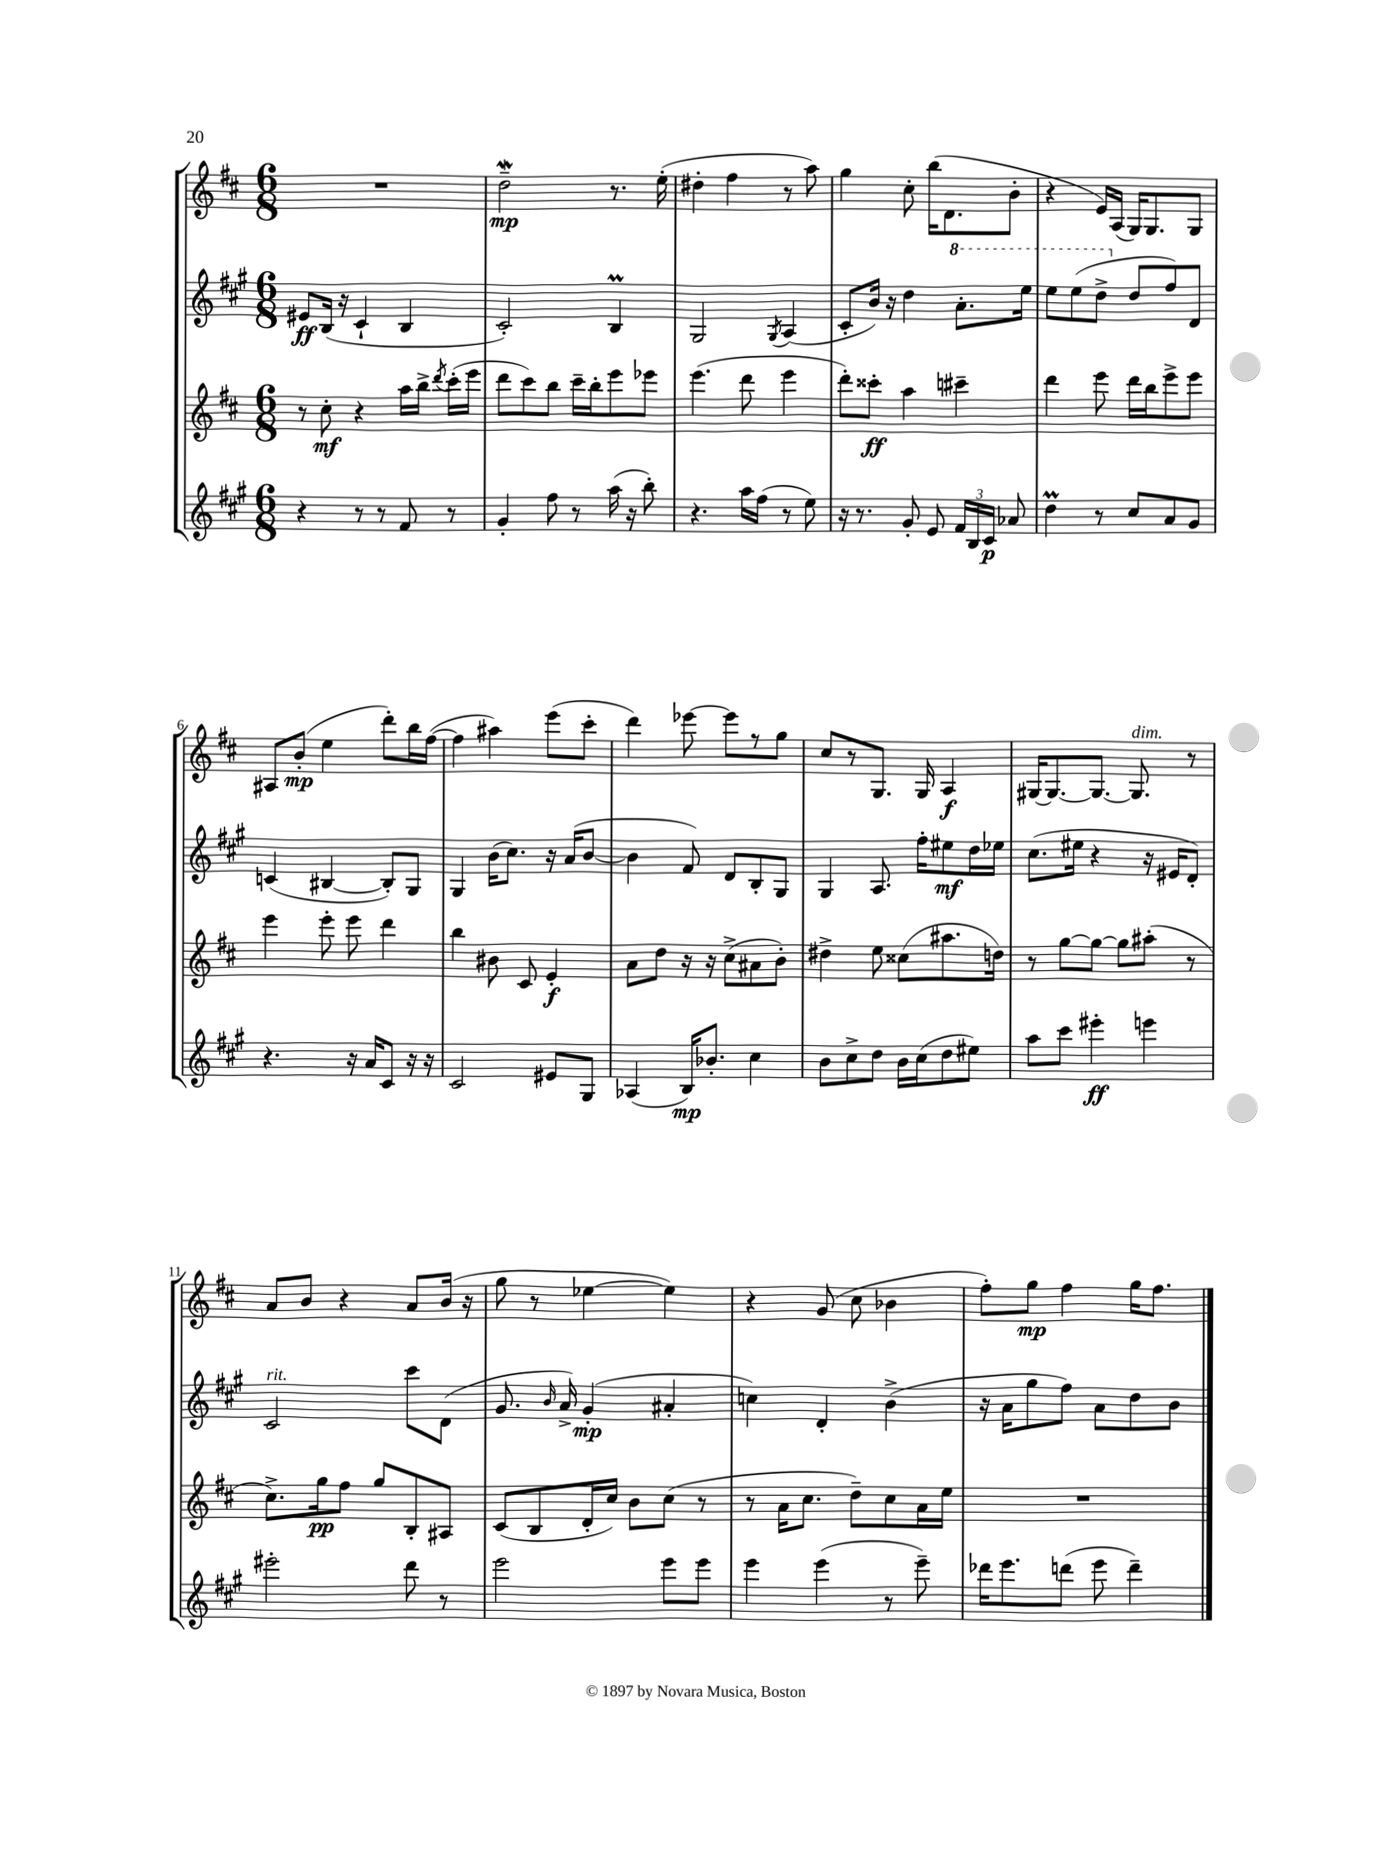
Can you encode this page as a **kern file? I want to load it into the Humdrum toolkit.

**kern	**kern	**kern	**kern
*staff4	*staff3	*staff2	*staff1
*clefG2	*clefG2	*clefG2	*clefG2
*k[f#c#g#]	*k[f#c#]	*k[f#c#g#]	*k[f#c#]
*M6/8	*M6/8	*M6/8	*M6/8
4r	8r	8e#	2.r
.	8cc#'	(16B	.
.	.	16r	.
8r	4r	4c#`	.
8r	.	.	.
8f#	16aa	4B	.
.	16bb^	.	.
.	8qddd	.	.
8r	(16ccc#'	.	.
.	16eee	.	.
=	=	=	=
4g#'	8ddd	2c#')	2dd~
.	8ccc#)	.	.
8ff#	8bb	.	.
8r	16ccc#~	.	.
.	16bb'	.	.
(16aa	8eee	4B	8.r
16r	.	.	.
8bb')	8eee-	.	.
.	.	.	(16ee'
=	=	=	=
4.r	(4.eee	2G#	4dd#'
.	.	.	4ff#
16aa	8ddd	.	.
(16ff#	.	.	.
.	.	8qG#	.
8r	4eee	(4A	8r
8ee)	.	.	8aa)
=	=	=	=
16r	8ddd')	8c#'	4gg
8.r	.	.	.
.	8ccc##'	16b)	.
.	.	16r	.
8g#'	4aa	4dd	8cc#'
8e	.	.	(16bb
.	.	.	8.d
24f#	4ccc#~	8.aa'	.
24B	.	.	.
24c#	.	.	.
8a-	.	.	8b'
.	.	16eee	.
=	=	=	=
4dd	4ddd	8eee	4r
.	.	(8eee	.
8r	8eee	8ddd^	16e)
.	.	.	(16A
8cc#	16ddd	8dd	16G)
.	16bb	.	8.G
8a	8eee^	8ff#)	.
8g#	8eee	8d	8G
=	=	=	=
4.r	4eee	(4c	8A#
.	.	.	(8b'
.	8eee'	[4B#	4ee
16r	8eee	.	.
16a	.	.	.
8c#	4ddd	8B#'])	8ddd')
16r	.	8G#	16bb
16r	.	.	([16ff#
=	=	=	=
2c#	4bb	4G#	4ff#]
.	8b#	(16b	4aa#)
.	.	8.cc#)	.
.	8c#	.	.
8e#	4e'	16r	(8eee
.	.	(16a	.
8G#	.	[8b	8ccc#'
=	=	=	=
(4A-	8a	4b]	4ddd)
.	8dd	.	.
16B)	16r	8f#)	[8eee-
8.b-'	16r	.	.
.	(8cc#^	8d	8eee-]
4cc#	8a#	8B'	8r
.	8b')	8G#	8gg
=	=	=	=
8b	4dd#^	4G#	8cc#
8cc#^	.	.	8r
8dd	8ee	8.A	8.G
16b	(8cc##	.	.
(16cc#	.	16ff#'	16G
8dd	8.aa#	8ee#	4A
8ee#)	.	16dd	.
.	16dd)	16ee-	.
=	=	=	=
8aa	8r	(8.cc#	[16G#
.	.	.	8.G#_
8ccc#	[8gg	.	.
.	.	16ee#	.
4eee#'	8gg_	4r	8.G#_
.	8gg]	.	.
.	.	.	8.G#]
4eee	(8aa#'	16r	.
.	.	16e#	.
.	8r	8d')	8r
=	=	=	=
2eee#'	8.cc#^)	2c#	8a
.	.	.	8b
.	16gg	.	.
.	8ff#	.	4r
.	8gg	.	.
8ddd	8B'	8ccc#	8a
8r	8A#	(8d	(16b
.	.	.	16r
=	=	=	=
2eee	(8c#	8.g#	8gg
.	8B	.	8r
.	.	16qqb	.
.	.	16a^)	.
.	16d'	(4g#'	[4ee-
.	16cc#)	.	.
.	8b	.	.
8eee	(8cc#	4a#'	4ee-])
8eee	8r	.	.
=	=	=	=
4eee	8r	4cc)	4r
.	16a	.	.
.	8.cc#	.	.
(4eee	.	4d'	(8g
.	8dd~)	.	8cc#
8r	8cc#	(4b^	4b-
8eee~)	16a	.	.
.	16ee	.	.
=	=	=	=
16ddd-	2.r	16r	8ff#')
8.eee	.	16a	.
.	.	8gg#	8gg
(8ddd	.	8ff#)	4ff#
8eee	.	8a	.
4ddd~)	.	8dd	16gg
.	.	.	8.ff#
.	.	8b	.
==	==	==	==
*-	*-	*-	*-
